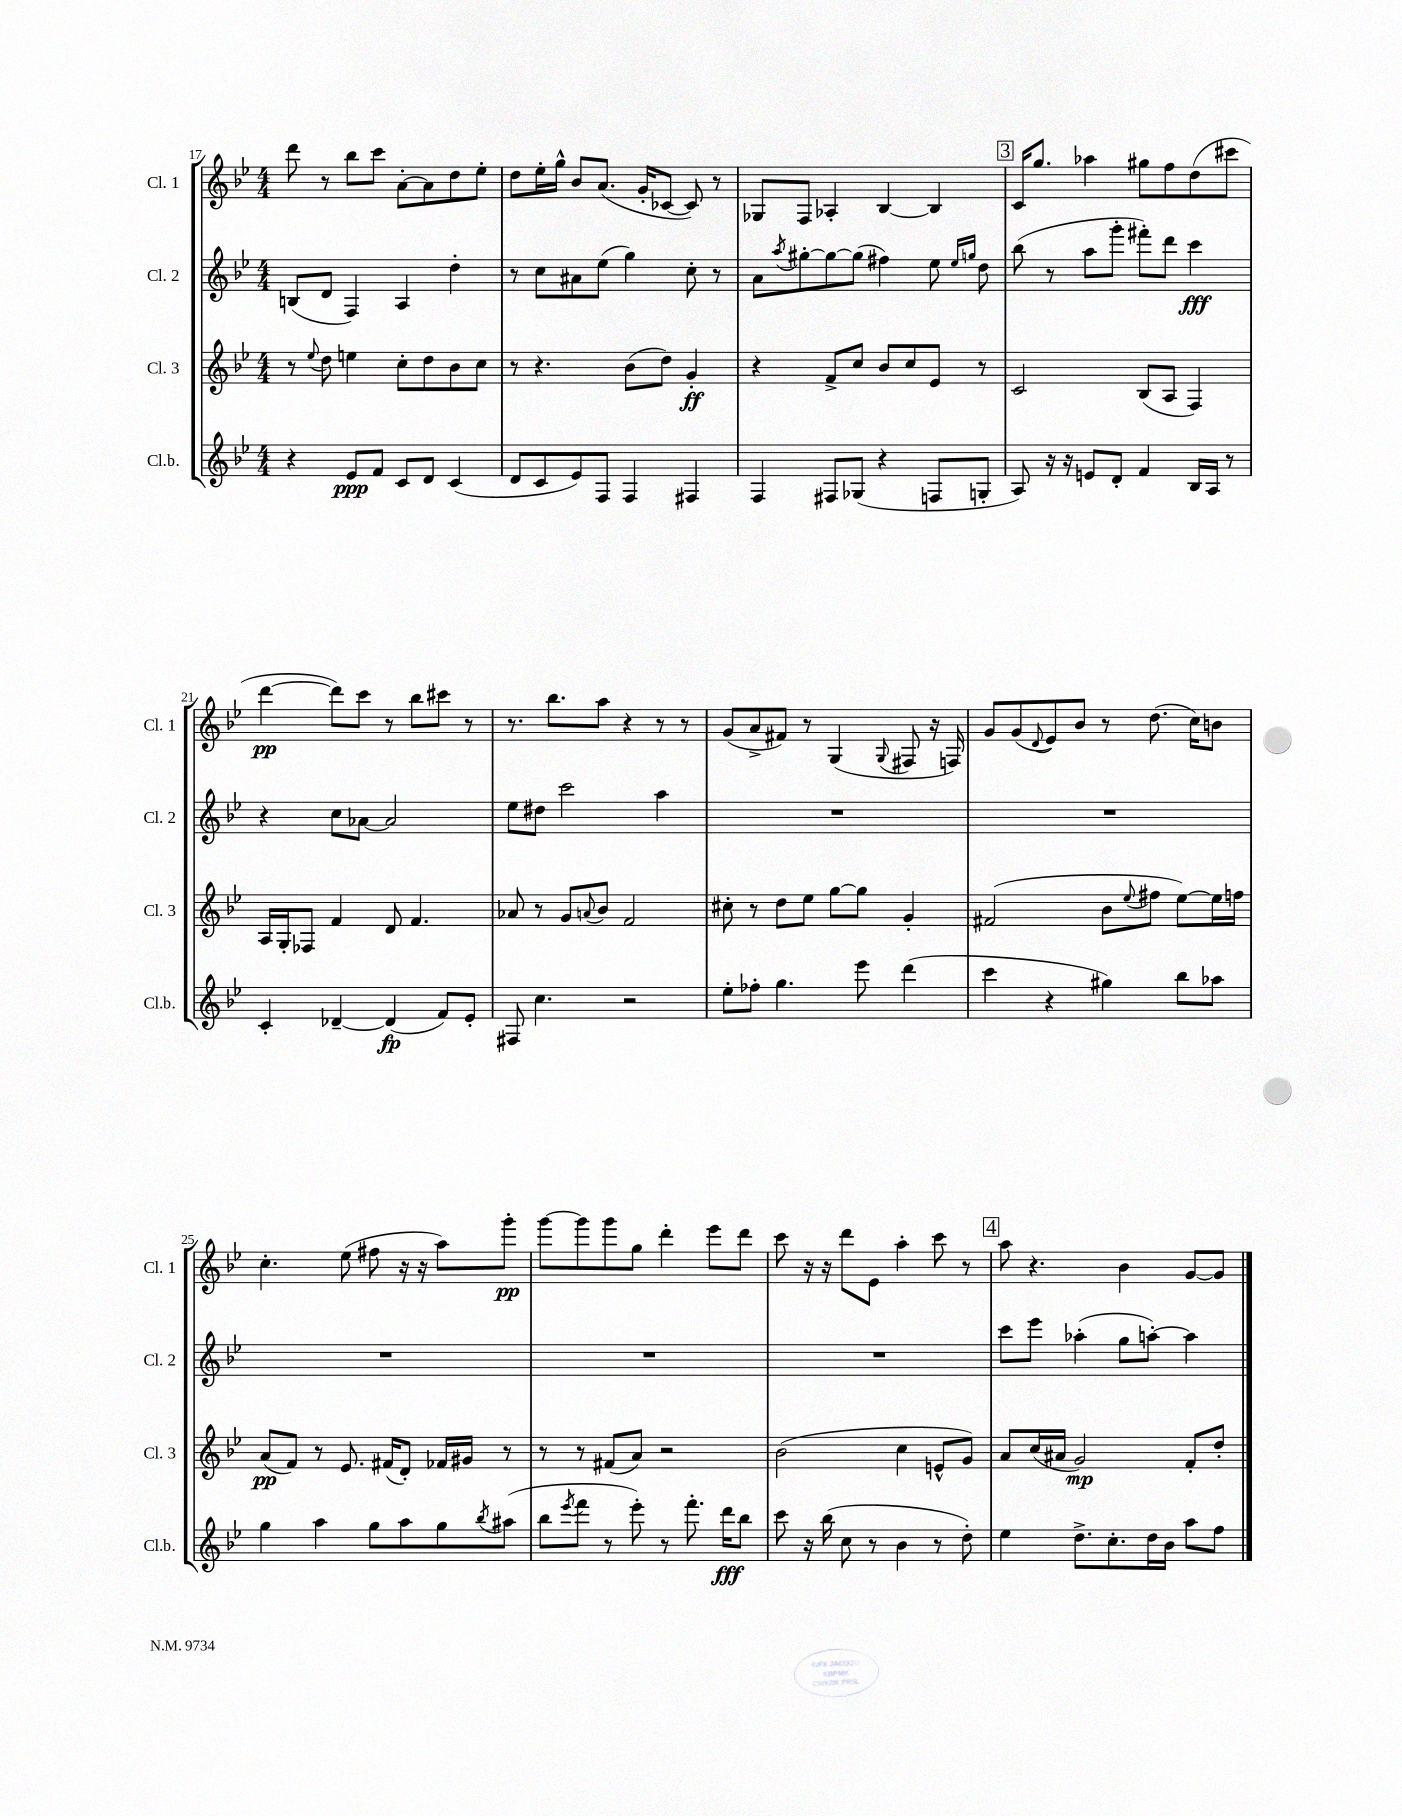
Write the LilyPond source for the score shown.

<<
\new StaffGroup <<
\new Staff = "s0" \with { instrumentName = "Cl. 1" shortInstrumentName = "Cl. 1" } {
    \clef treble \key bes \major \numericTimeSignature \time 4/4
    d'''8 r8 bes''8 c'''8 a'8~-. a'8 d''8 ees''8-. |
    d''8 ees''16-. g''16-^ bes'8 a'8.( g'16-. ces'8~ ces'8) r8 |
    ges8 f8 aes4-. bes4~ bes4 |
    \mark \markup { \box "3" } c'16 g''8. aes''4 gis''8 f''8 d''8( cis'''8 |
    d'''4~\pp d'''8) c'''8 r8 bes''8 cis'''8 r8 |
    r8. bes''8. a''8 r4 r8 r8 |
    g'8( a'8-> fis'8) r8 g4( \appoggiatura { g8 } fis8 r16 f16) |
    g'8 g'8( \appoggiatura { d'8 } ees'8) bes'8 r8 d''8.( c''16) b'8 |
    c''4.-. ees''8( fis''8 r16 r16 a''8) g'''8-.\pp |
    g'''8~ g'''8 g'''8 g''8 d'''4-. ees'''8 d'''8 |
    c'''8 r16 r16 d'''8 ees'8 a''4-. c'''8 r8 |
    \mark \markup { \box "4" } a''8 r4. bes'4 g'8~ g'8 \bar "|." |
}
\new Staff = "s1" \with { instrumentName = "Cl. 2" shortInstrumentName = "Cl. 2" } {
    \clef treble \key bes \major \numericTimeSignature \time 4/4
    b8( d'8 f4) a4 d''4-. |
    r8 c''8 ais'8 ees''8( g''4) c''8-. r8 |
    a'8 \acciaccatura { a''8 } gis''8~-. gis''8~ gis''8( fis''4) ees''8 \grace { ees''16 g''16 } d''8 |
    \mark \markup { \box "3" } bes''8( r8 a''8 g'''8-. fis'''8-.) d'''8 c'''4\fff |
    r4 c''8 aes'8~ aes'2 |
    ees''8 dis''8 c'''2 a''4 |
    R1 |
    R1 |
    R1 |
    R1 |
    R1 |
    \mark \markup { \box "4" } c'''8 ees'''8 aes''4-.( g''8 a''8~-.) a''4 \bar "|." |
}
\new Staff = "s2" \with { instrumentName = "Cl. 3" shortInstrumentName = "Cl. 3" } {
    \clef treble \key bes \major \numericTimeSignature \time 4/4
    r8 \appoggiatura { ees''8 } d''8 e''4 c''8-. d''8 bes'8 c''8 |
    r8 r4. bes'8( d''8) g'4-.\ff |
    r4 f'8-> c''8 bes'8 c''8 ees'8 r8 |
    \mark \markup { \box "3" } c'2 bes8( a8 f4) |
    a16 g16-. fes8 f'4 d'8 f'4. |
    aes'8 r8 g'8 \appoggiatura { a'8 } bes'8 f'2 |
    cis''8-. r8 d''8 ees''8 g''8~ g''8 g'4-. |
    fis'2( bes'8 \appoggiatura { ees''8 } fis''8 ees''8~) ees''16 f''16 |
    a'8\pp( f'8) r8 ees'8. fis'16( d'8-.) fes'16 gis'16 r8 |
    r8 r8 fis'8( a'8) r2 |
    bes'2( c''4 e'8-^ g'8) |
    \mark \markup { \box "4" } a'8 c''16( ais'16 g'2\mp) f'8-. d''8-. \bar "|." |
}
\new Staff = "s3" \with { instrumentName = "Cl.b." shortInstrumentName = "Cl.b." } {
    \clef treble \key bes \major \numericTimeSignature \time 4/4
    r4 ees'8\ppp f'8 c'8 d'8 c'4( |
    d'8 c'8 ees'8) f8 f4 fis4 |
    f4 fis8 ges8( r4 f8 g8-. |
    \mark \markup { \box "3" } a8) r16 r16 e'8 d'8-. f'4 bes16 a16 r8 |
    c'4-. des'4~-- des'4\fp( f'8) ees'8-. |
    fis8 c''4. r2 |
    ees''8-. fes''8-. g''4. ees'''8 d'''4( |
    c'''4 r4 gis''4) bes''8 aes''8 |
    g''4 a''4 g''8 a''8 g''8 \acciaccatura { bes''8 } ais''8( |
    bes''8 \acciaccatura { ees'''8 } f'''8 r8 ees'''8-.) r8 f'''8.-. d'''16\fff bes''8 |
    c'''8 r16 bes''16( c''8 r8 bes'4 r8 d''8-.) |
    \mark \markup { \box "4" } ees''4 d''8.-> c''8.-. d''16 bes'16 a''8 f''8 \bar "|." |
}
>>
>>
\layout { \context { \Score currentBarNumber = #17 } }
